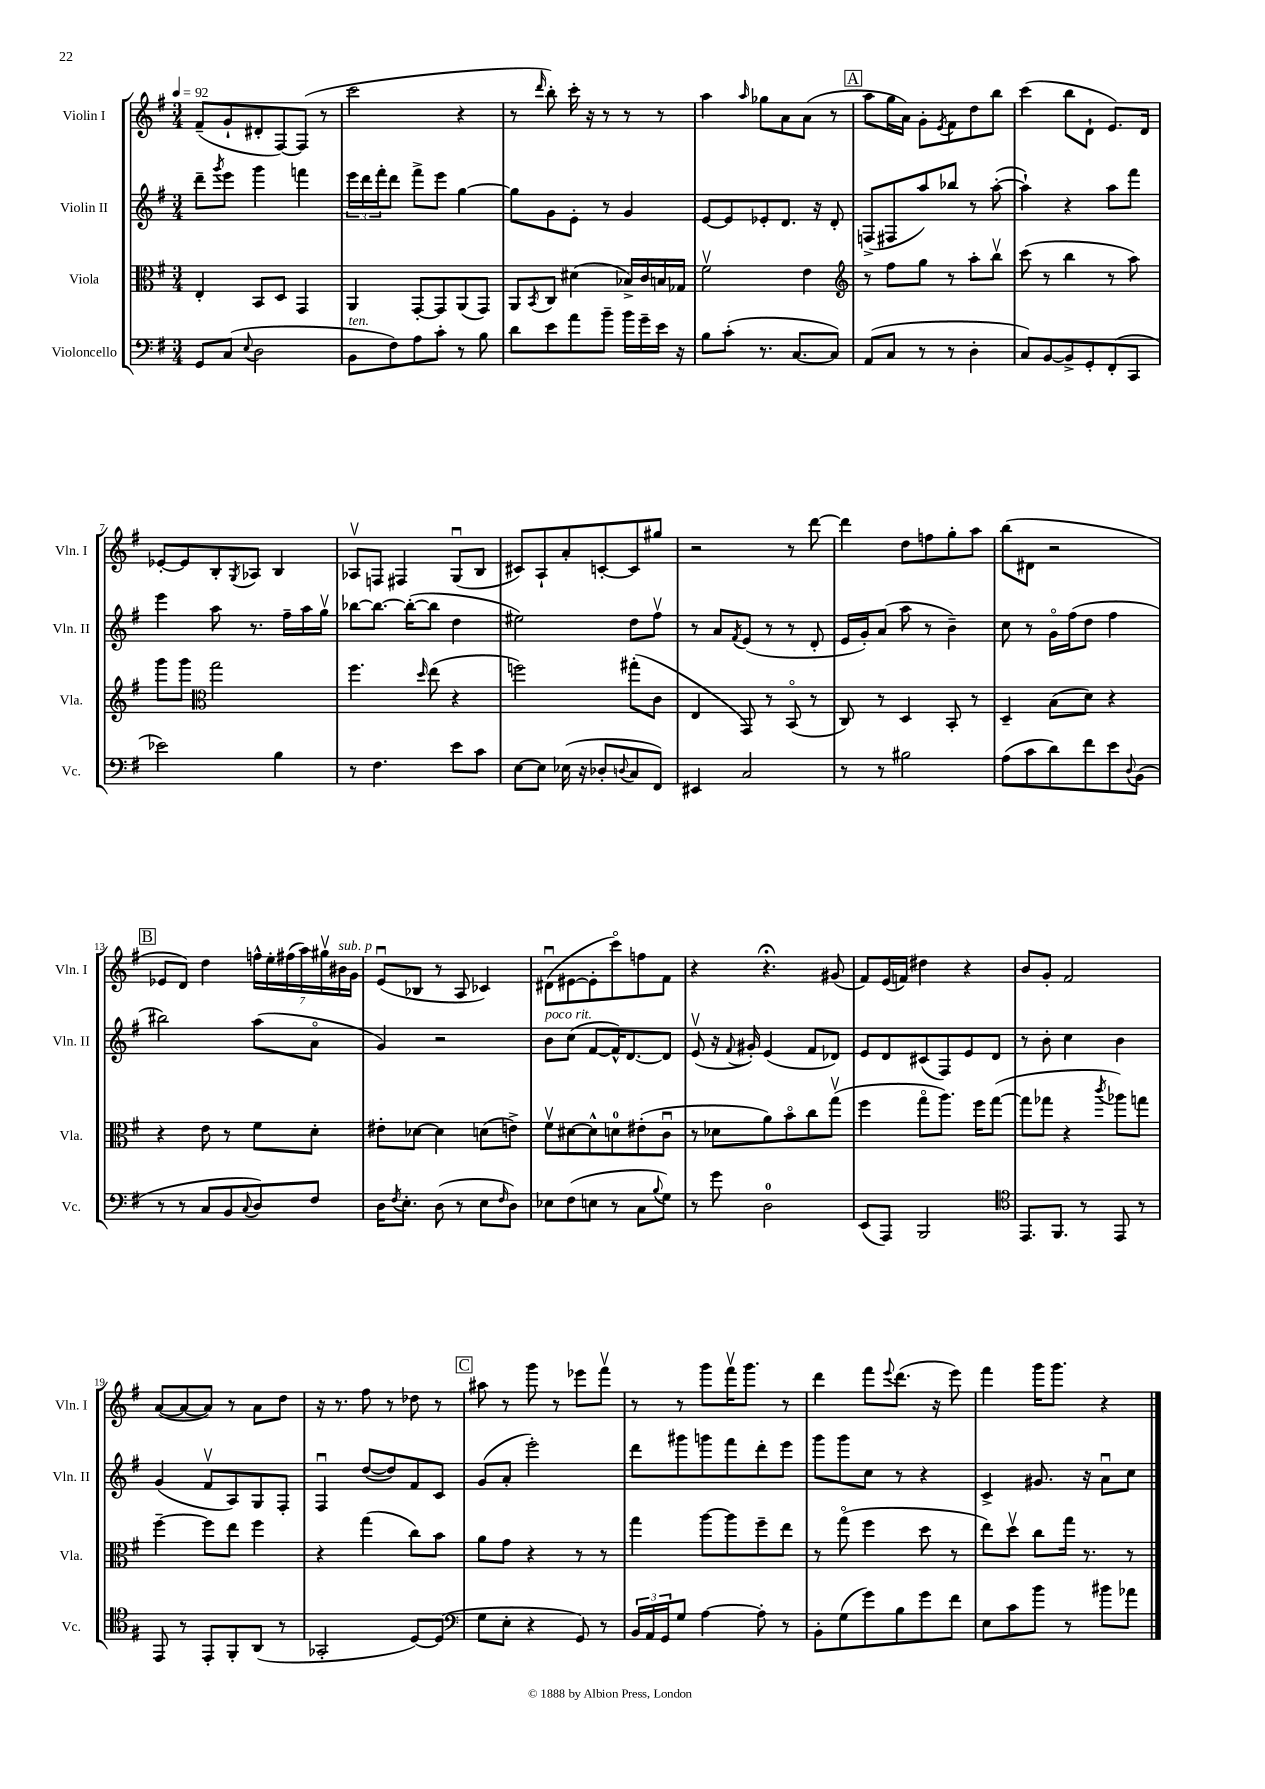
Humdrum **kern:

**kern	**kern	**kern	**kern
*part4	*part3	*part2	*part1
*staff4	*staff3	*staff2	*staff1
*I"Violoncello	*I"Viola	*I"Violin II	*I"Violin I
*I'Vc.	*I'Vla.	*I'Vln. II	*I'Vln. I
*clefF4	*clefC3	*clefG2	*clefG2
*k[f#]	*k[f#]	*k[f#]	*k[f#]
*M3/4	*M3/4	*M3/4	*M3/4
*MM92	*MM92	*MM92	*MM92
=1	=1	=1	=1
8GG/L	4E'/	8ddd~\L	(8f#~/L
.	.	8qggg/	.
(8C/J	.	8eee\J	8g`/
8qqE/	.	.	.
2D\	8BB/L	4ggg\	8d#X'/
.	8D/J	.	[8F#/)
.	4GG/	4fffn\	(8F#/J]
.	.	.	8r
=2	=2	=2	=2
!LO:TX:a:i:t=ten.	!	!	!
8BB\L	4AA/	24eee\LL	2ccc\
.	.	24ddd\	.
.	.	24fff#'\J	.
8F#\)	.	8ddd\J	.
8A\	[8GG'/L	8fff#^\L	.
8c'\J	8GG/]	8eee\J	.
8r	(8AA/	[4gg\	4r
8B\	8GG/J)	.	.
=3	=3	=3	=3
8d\L	8AA/L	8gg\L]	8r
.	8qBB/	.	16qqddd/
8e\	8C/J	8g\	8bb'\)
8a\	(4d#X\	8e'\J	16ccc'\
.	.	.	16r
8b~\J	.	8r	8r
16b\LL	16B-X^/LL)	4g/	8r
16g~\	16c/	.	.
16e\JJ	16Bn/	.	8r
16r	16G-X/JJ	.	.
=4	=4	=4	=4
8B\L	2f#v\	[8e/L	4aa\
(8c'\J	.	8e/]	.
.	.	.	16qqaa/
8.r	.	8e-X'/	8gg-X\L
.	.	8.d/J	8a\
[8.C/L	.	.	.
.	4e\	.	(8a\J
.	.	16r	.
8C/J])	.	8d'/	8r
!!LO:REH:place=s1:t=A
=5	=5	=5	=5
*	*clefG2	*	*
(8AA/L	8r	(8Fn^/L	8aa\L
8C/J	8ff#\L	8F#X/	16gg\L
.	.	.	16a\JJ)
8r	8gg\J	8aa/)	8g'\L
.	.	.	8qe/
8r	8r	8bb-X/J	8f#\
4D'\	8aa'\L	8r	8dd\
.	8bbv\J	([8aa'\	8bb\J
=6	=6	=6	=6
8C/L)	(8ccc\	4aa`\])	(4ccc\
[8BB/	8r	.	.
8BB^/]	4bb\	4r	8bb\L
8GG'/	.	.	8d`\J
(8FF#'/	8r	8aa\L	8.e/L)
8CC/J	8aa\)	8fff#\J	.
.	.	.	16d/Jk
!!LO:LB:g=z
=7	=7	=7	=7
2e-X\)	8ggg\L	4eee\	[8e-X'/L
.	8ggg\J	.	8e-/]
*	*clefC3	*	*
.	2gg\	8aa\	8B'/
.	.	.	8qG/
.	.	8.r	8A-X/J
4B\	.	.	4B/
.	.	16ff#~\LL	.
.	.	16aa\	.
.	.	16ggv\JJ	.
=8	=8	=8	=8
8r	4.ff#\	[8bb-X\L	8A-Xv/L
4.F#\	.	8.bb-\J_	8Fn/J
.	.	.	4F#X/
.	.	(16bb-'\KL_	.
.	16qqdd/	.	.
.	(8ee\	8bb-\J]	.
8e\L	4r	4dd\	(8Gu/L
8c\J	.	.	8B/J
=9	=9	=9	=9
[8E\L	2ffn\)	2ee#X\)	8c#X/L)
8E\J]	.	.	8A`/
(16E-X\	.	.	8a'/
16r	.	.	.
8D-X'/L	.	.	[8cn'/
8qqDn/	.	.	.
8C/	(8gg#X'\L	8dd\L	8c/]
8FF#/J)	8c\J	8ff#v\J	8gg#X/J
=10	=10	=10	=10
4EE#X/	4E/	8r	2r
.	.	8a/L	.
.	.	8qf#/	.
2C/	8GG/)	(8e/J	.
.	8r	8r	.
.	(8BB/	8r	8r
.	8r	8d'/	[8ddd\
=11	=11	=11	=11
8r	8C/)	16e/LL	4ddd\]
.	.	16g'/J)	.
8r	8r	(8a/J	.
2B#X\	4D/	8aa\	8dd\L
.	.	8r	8ffn\
.	8BB'/	4b~\)	8gg'\
.	8r	.	8aa\J
=12	=12	=12	=12
(8A\L	4D~/	8cc\	(8bb\L
8c\	.	8r	8d#X\J
8d\)	(8B\L	16g\LL	2r
.	.	(16ff#\J	.
8f#\	8d\J)	8dd\J	.
8e\	4r	4ff#\	.
8qqD/	.	.	.
(8BB\J	.	.	.
!!LO:LB:g=z
!!LO:REH:place=s1:t=B
=13	=13	=13	=13
8r	4r	2bb#X\)	8e-X/L
8r	.	.	8d/J)
8C/L	8e\	.	4dd\
8BB/	8r	.	.
8qqC/	.	.	.
8D/)	8f#\L	(8aa\L	28ffn^^\LL
.	.	.	28ee'\
.	.	.	(28ff#X\
.	.	.	28aa\)
8F#/J	8d'\J	8a\J	.
.	.	.	28gg#Xv\
!	!	!	!LO:TX:a:i:t=sub. p
.	.	.	28b#X\
.	.	.	28g\JJ
=14	=14	=14	=14
16D\KL	8e#X'\L	4g/)	(8eu/L
8qF#/	.	.	.
8.E'\J	.	.	.
.	[8d-X\J	.	8B-X/J
(8D\	4d-\]	2r	8r
8r	.	.	8A/
8E\L	(8dn\L	.	4c-X/)
16qqF#/	.	.	.
8D\J)	8en^\J)	.	.
=15	=15	=15	=15
!	!	!LO:TX:a:i:t=poco rit.	!
8E-X\L	8f#v\L	8b\L	(8d#Xu\L
(8F#\	[8d#X\	(8cc\J	[8e#X\
8En\J	8d#^^\]	[8f#/L	8e#'\]
8r	8dn\	16f#^^/K])	8ccc\)
.	.	[8.d/	.
8C\L	(8e#X'\	.	8ffn\
8qqB/	.	.	.
8G\J)	8cu\J	8d/J]	8f#\J
=16	=16	=16	=16
8r	8r	(8ev/	4r
8g\	8d-X\L	16r	.
.	.	8qqf#/	.
.	.	16g#X'/)	.
2D\	8a\)	(4e/	4.r;<
.	8b\	.	.
.	8cc\	8f#/L	.
.	(8ggv\J	8d-X/J)	(8g#X/
=17	=17	=17	=17
(8EE/L	4ff#\	8e/L	8f#/L)
8AAA/J)	.	8d/	(16e/L
.	.	.	16fn/JJ)
2BBB/	8gg\L	(8c#X/	4dd#X\
.	8.aa\J)	8F#/)	.
.	.	8e/	4r
.	16ff#\KL	.	.
.	([8gg\J	8d/J	.
=18	=18	=18	=18
*clefC4	*	*	*
8.EE/L	8gg\L]	8r	8b/L
.	8gg-X\J	8b'\	8g'/J
8.FF#/J	.	.	.
.	4r	4cc\	2f#/
8r	.	.	.
.	8qccc/	.	.
8EE/	8aa-X\L)	4b\	.
8r	8ggn\J	.	.
!!LO:LB:g=z
=19	=19	=19	=19
8EE/	[4ff#~\	(4g/	([8a/L
8r	.	.	8a/_
8EE'/L	8ff#\L]	8f#v/L	8a/J])
8FF#'/	8ee\J	8A/)	8r
(8AA/J	4ff#\	8G/	8a\L
8r	.	8F#'/J	8dd\J
=20	=20	=20	=20
2GG-X'/	4r	4F#u/	16r
.	.	.	8.r
.	(4gg\	([8dd/L	8ff#\
.	.	8dd/])	8r
[8D/L)	8cc\L)	8f#/	8dd-X\
(8D/J]	8b\J	8c/J	8r
!!LO:REH:place=s1:t=C
=21	=21	=21	=21
*clefF4	*	*	*
8G\L	8a\L	(8g/L	8aa#X\
8E'\J	8g\J	8a'/J	8r
4r	4r	2eee'\)	8ggg\
.	.	.	8r
8GG/)	8r	.	8eee-X\L
8r	8r	.	8fff#v\J
=22	=22	=22	=22
24BB/LL	4gg\	8ddd\L	8r
24AA/	.	.	.
24GG/J	.	.	.
8G/J	.	8ggg#X\	8r
[4A\	[8aa\L	8gggn\	8ggg\L
.	8aa\]	8fff#\	16fff#v\K
.	.	.	8.ggg\J
8A'\]	8ff#~\	8ddd'\	.
8r	8ee\J	8eee\J	8r
=23	=23	=23	=23
8BB'\L	8r	8ggg\L	4ddd\
(8G\	(8gg\	8ggg\	.
8g\)	4ff#\	8cc\J	8fff#\L
.	.	.	8qqeee/
8B\	.	8r	(8.ddd\J
8g\	8dd\	4r	.
.	.	.	16r
8f#\J	8r	.	8eee\)
=24	=24	=24	=24
8E\L	8ee\L)	4c^/	4fff#\
8c\	8ddv\J	.	.
8b\J	8cc\L	8.g#X/	16ggg\KL
.	.	.	8.ggg\J
8r	16gg\Jk	.	.
.	8.r	16r	.
8b#X\L	.	8au\L	4r
8a-X\J	8r	8cc\J	.
==	==	==	==
*-	*-	*-	*-
